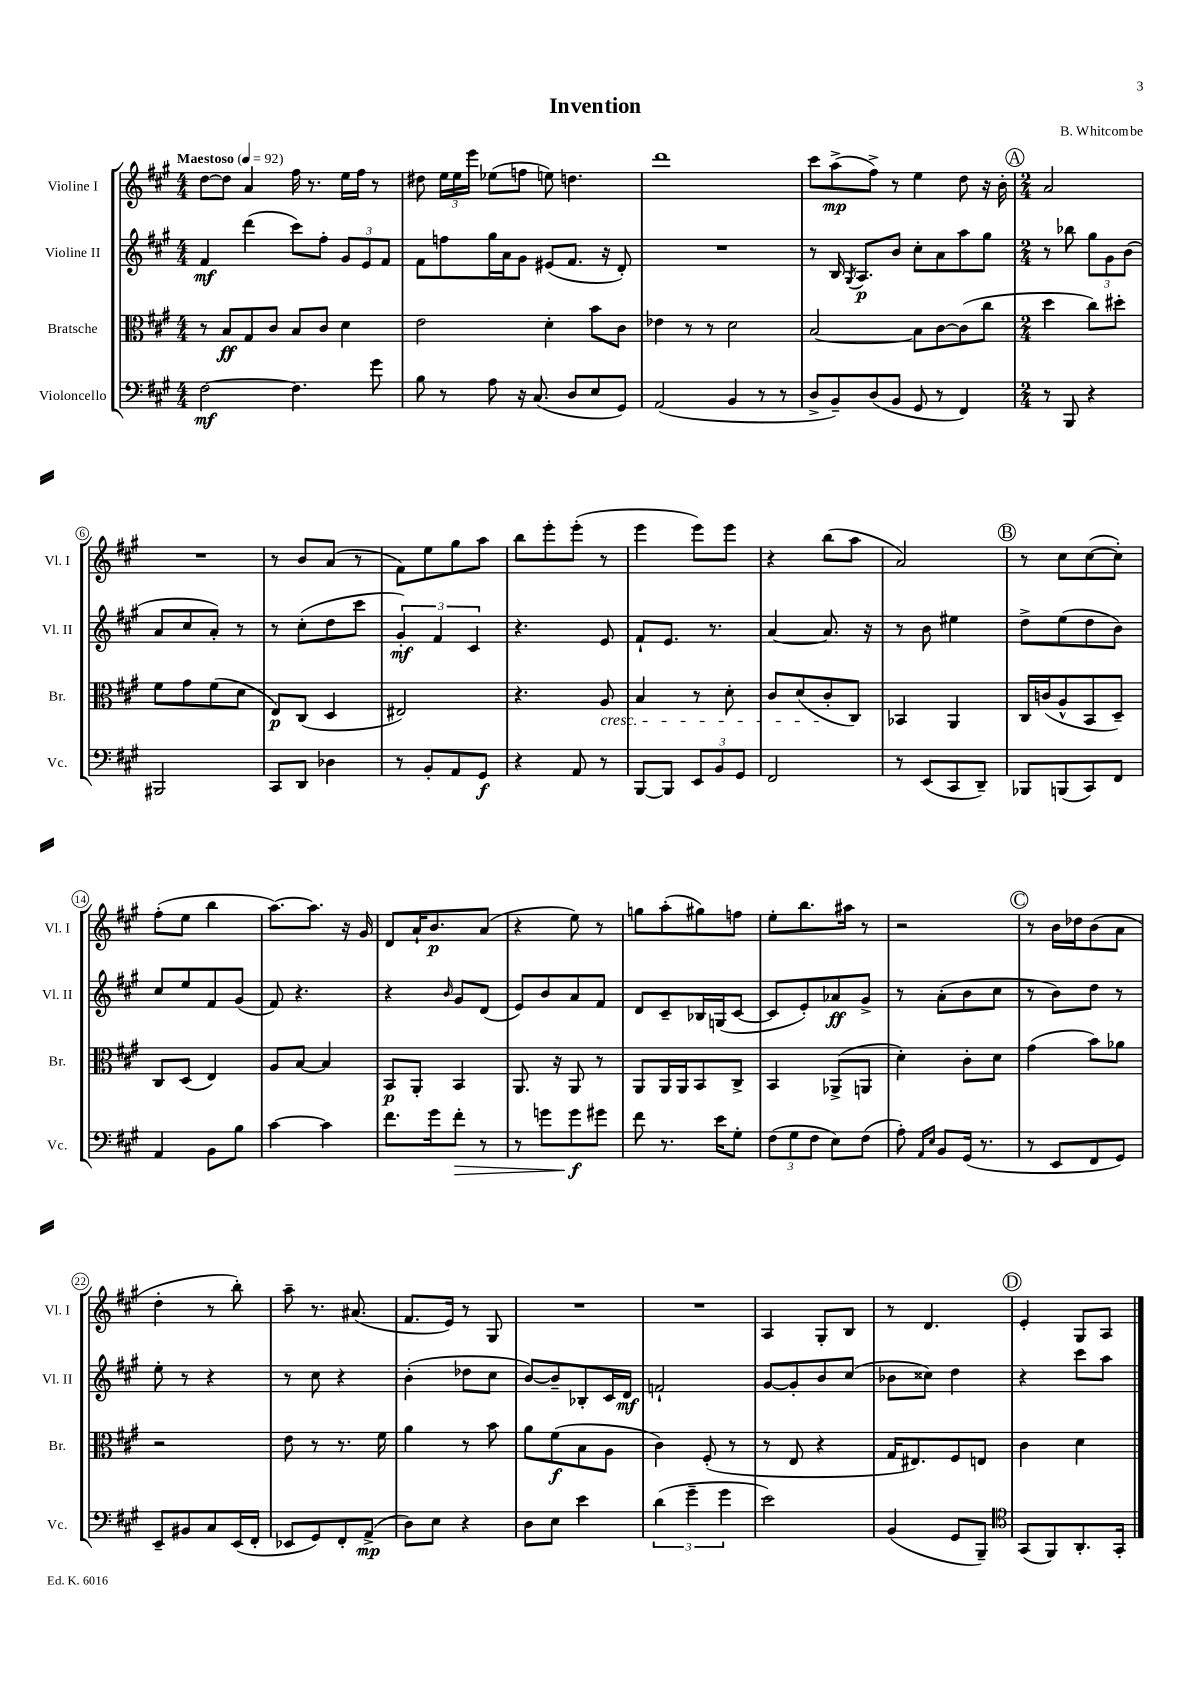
\header { title = "Invention" composer = "B. Whitcombe" }
<<
\new StaffGroup <<
\new Staff = "s0" \with { instrumentName = "Violine I" shortInstrumentName = "Vl. I" } {
    \clef treble \key a \major \numericTimeSignature \time 4/4 \tempo "Maestoso" 4 = 92
    \autoBeamOff d''8[~ d''8] a'4 fis''16 r8. e''16[ fis''16] r8 |
    dis''8 \tuplet 3/2 { e''16[ e''16 e'''16] } ees''8[( f''8] e''8) d''4. |
    d'''1 |
    cis'''8[ a''8->\mp( fis''8]->) r8 e''4 d''8 r16 b'16-. |
    \mark \markup { \circle "A" } \numericTimeSignature \time 2/4 a'2 |
    R2 |
    r8 b'8[ a'8]( r8 |
    fis'8[) e''8 gis''8 a''8] |
    b''8[ e'''8-. e'''8]-.( r8 |
    e'''4 e'''8[) e'''8] |
    r4 b''8[( a''8] |
    a'2) |
    \mark \markup { \circle "B" } r8 cis''8[ cis''8~( cis''8]-.) |
    fis''8[-.( e''8] b''4 |
    a''8.[~) a''8.] r16 gis'16 |
    d'8[ a'16-! b'8.\p a'8]( |
    r4 e''8) r8 |
    g''8[ a''8-.( gis''8) f''8] |
    e''8[-. b''8. ais''16] r8 |
    r2 |
    \mark \markup { \circle "C" } r8 b'16[ des''16 b'8( a'8] |
    d''4-. r8 b''8-.) |
    a''8-- r8. ais'8.( |
    fis'8.[ e'16]) r8 gis8 |
    R2 |
    R2 |
    a4 gis8[-. b8] |
    r8 d'4. |
    \mark \markup { \circle "D" } e'4-. gis8[ a8] \bar "|." |
}
\new Staff = "s1" \with { instrumentName = "Violine II" shortInstrumentName = "Vl. II" } {
    \clef treble \key a \major \numericTimeSignature \time 4/4
    \autoBeamOff fis'4\mf d'''4( cis'''8[) fis''8]-. \tuplet 3/2 { gis'8[ e'8 fis'8] } |
    fis'8[ f''8 gis''16 a'16 gis'8] eis'8[( fis'8.] r16 d'8-.) |
    R1 |
    r8 b16 \acciaccatura { gis8 } a8.[\p b'8] cis''8[-. a'8 a''8 gis''8] |
    \mark \markup { \circle "A" } \numericTimeSignature \time 2/4 r8 bes''8 \tuplet 3/2 { gis''8[ gis'8 b'8]( } |
    a'8[ cis''8 a'8]-.) r8 |
    r8 cis''8[-.( d''8 cis'''8] |
    \tuplet 3/2 { gis'4-.\mf) fis'4 cis'4 } |
    r4. e'8 |
    fis'8[-! e'8.] r8. |
    a'4~ a'8. r16 |
    r8 b'8 eis''4 |
    \mark \markup { \circle "B" } d''8[-> e''8( d''8 b'8]) |
    cis''8[ e''8 fis'8 gis'8]( |
    fis'8) r4. |
    r4 \grace { b'16 } gis'8[ d'8]( |
    e'8[) b'8 a'8 fis'8] |
    d'8[ cis'8-- bes16 g16( cis'8]~ |
    cis'8[ e'8-.) aes'8\ff gis'8]-> |
    r8 a'8[-.( b'8 cis''8] |
    \mark \markup { \circle "C" } r8 b'8[) d''8] r8 |
    e''8-. r8 r4 |
    r8 cis''8 r4 |
    b'4-.( des''8[ cis''8] |
    b'8[~) b'8-- bes8-. cis'16 d'16]\mf |
    f'2-! |
    gis'8[~ gis'8-. b'8 cis''8]( |
    bes'8[ cisis''8]) d''4 |
    \mark \markup { \circle "D" } r4 cis'''8[ a''8] \bar "|." |
}
\new Staff = "s2" \with { instrumentName = "Bratsche" shortInstrumentName = "Br." } {
    \clef alto \key a \major \numericTimeSignature \time 4/4
    \autoBeamOff r8 b8[\ff gis8 cis'8] b8[ cis'8] d'4 |
    e'2 d'4-. b'8[ cis'8] |
    ees'4 r8 r8 d'2 |
    b2~ b8[ cis'8~ cis'8( cis''8] |
    \mark \markup { \circle "A" } \numericTimeSignature \time 2/4 d''4 cis''8[) dis''8]-. |
    fis'8[ gis'8 fis'8( d'8] |
    e8[\p) cis8]( d4 |
    eis2) |
    r4. a8\cresc |
    b4 r8 d'8-. |
    cis'8[ d'8( cis'8-.\! cis8]) |
    bes,4 a,4 |
    \mark \markup { \circle "B" } cis16[ c'16( a8-^ b,8 d8]--) |
    cis8[ d8]( e4) |
    a8[ b8]~ b4 |
    b,8[\p a,8]-. b,4 |
    a,8. r16 a,8 r8 |
    a,8[ a,16 a,16 b,8 cis8]-> |
    b,4 aes,8[->( a,8] |
    d'4-.) cis'8[-. d'8] |
    \mark \markup { \circle "C" } gis'4( b'8[) aes'8] |
    r2 |
    e'8 r8 r8. fis'16 |
    a'4 r8 b'8 |
    a'8[ fis'8\f( b8 a8] |
    cis'4) fis8-.( r8 |
    r8 e8 r4 |
    gis16[ eis8.) fis8 e8] |
    \mark \markup { \circle "D" } cis'4 d'4 \bar "|." |
}
\new Staff = "s3" \with { instrumentName = "Violoncello" shortInstrumentName = "Vc." } {
    \clef bass \key a \major \numericTimeSignature \time 4/4
    \autoBeamOff fis2~\mf fis4. gis'8 |
    b8 r8 a8 r16 cis8.( d8[ e8 gis,8]) |
    a,2( b,4 r8 r8 |
    d8[-> b,8--) d8( b,8] gis,8 r8 fis,4) |
    \mark \markup { \circle "A" } \numericTimeSignature \time 2/4 r8 b,,8 r4 |
    bis,,2 |
    cis,8[ d,8] des4 |
    r8 b,8[-. a,8 gis,8]\f |
    r4 a,8 r8 |
    b,,8[~ b,,8] \tuplet 3/2 { e,8[ b,8 gis,8] } |
    fis,2 |
    r8 e,8[( cis,8 d,8]--) |
    \mark \markup { \circle "B" } bes,,8[ b,,8( cis,8) fis,8] |
    a,4 b,8[ b8] |
    cis'4~ cis'4 |
    fis'8.[ gis'16 fis'8]-.\> r8 |
    r8 g'8[ g'8\f\! gis'8] |
    fis'8 r8. e'16[ gis8]-. |
    \tuplet 3/2 { fis8[( gis8 fis8] } e8[) fis8]( |
    a8-.) \grace { a,16[ e16] } b,8[ gis,16]( r8. |
    \mark \markup { \circle "C" } r8 e,8[ fis,8 gis,8]) |
    e,8[-- bis,8 cis8 e,16( fis,16]-. |
    ees,8[ gis,8) fis,8-. a,8]->\mp( |
    d8[) e8] r4 |
    d8[ e8] e'4 |
    \tuplet 3/2 { d'4( gis'4-- gis'4 } |
    e'2) |
    b,4( gis,8[ b,,8]--) |
    \mark \markup { \circle "D" } \clef tenor gis,8[( fis,8) a,8.-. gis,16]-. \bar "|." |
}
>>
>>
\layout { \context { \Score \override BarNumber.stencil = #(make-stencil-circler 0.1 0.3 ly:text-interface::print) } }
